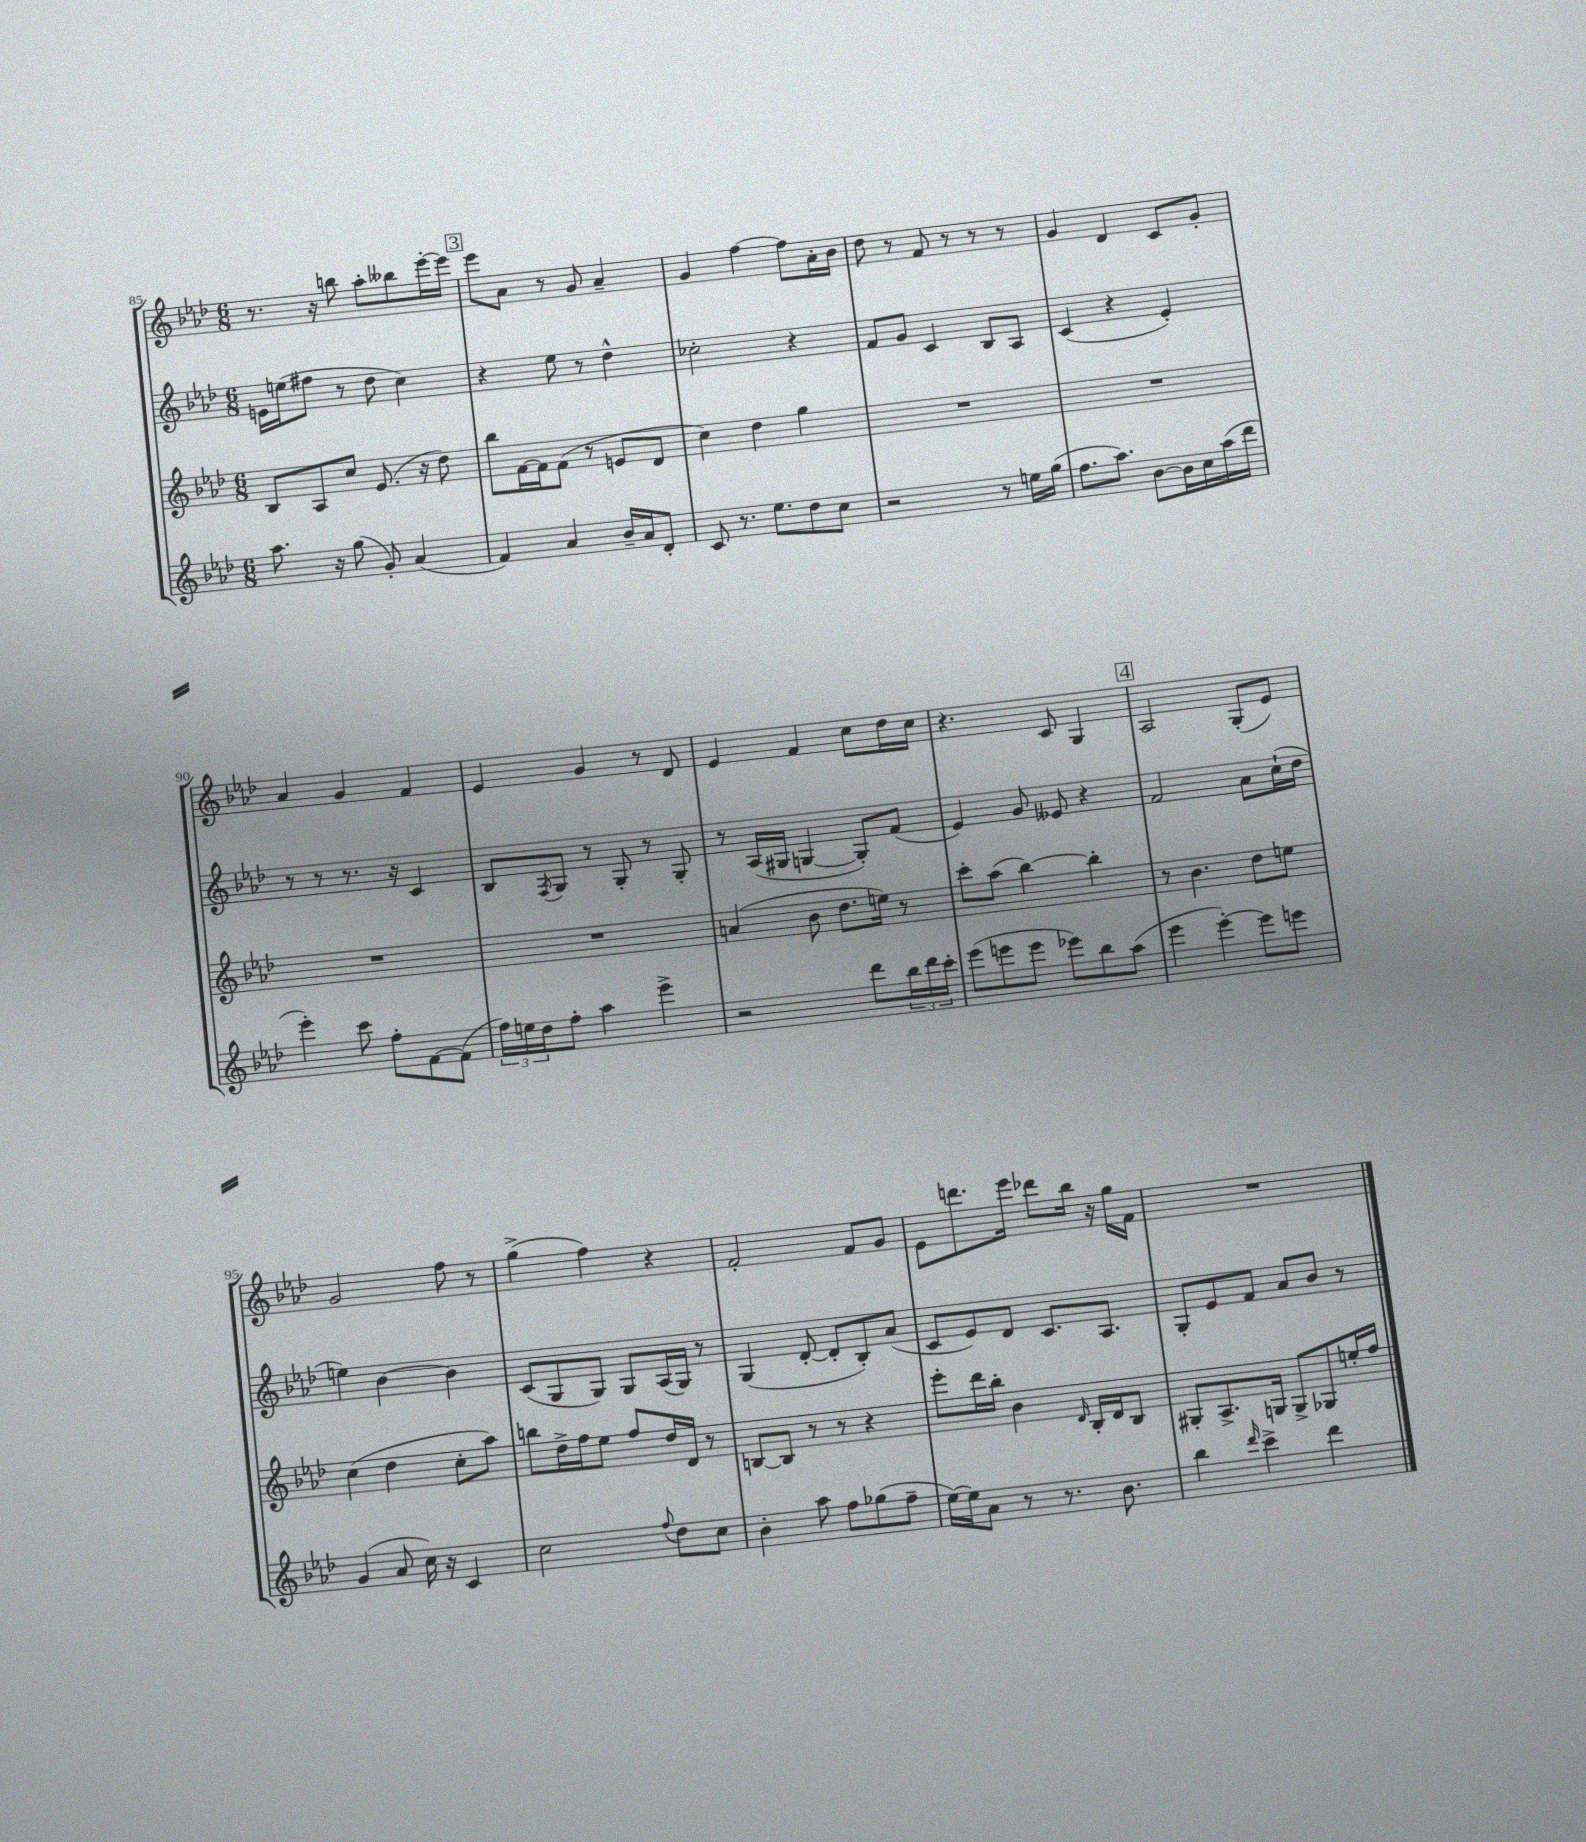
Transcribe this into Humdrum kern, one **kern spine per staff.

**kern	**kern	**kern	**kern
*part4	*part3	*part2	*part1
*staff4	*staff3	*staff2	*staff1
*clefG2	*clefG2	*clefG2	*clefG2
*k[b-e-a-d-]	*k[b-e-a-d-]	*k[b-e-a-d-]	*k[b-e-a-d-]
*M6/8	*M6/8	*M6/8	*M6/8
=85	=85	=85	=85
8.aa-\	8B-/L	16en\LL	8.r
.	.	(16een\J	.
.	8A-/	8ff#X\J	.
16r	.	.	16r
(8gg\	8cc/J	8r	8bbn\
8g'/)	(8.e-/	8dd-\	8aa-'\L
(4a-/	.	4cc\)	8bb--X\
.	16r	.	.
.	8dd-\)	.	[16eee-'\L
.	.	.	16eee-\JJ]
!!LO:REH:place=s1:t=3
=86	=86	=86	=86
4f/)	8bb-\L	4r	8eee-\L
.	[16f\L	.	8a-\J
.	16f\J]	.	.
4a-/	(8f\J	8ee-\	8r
.	8r	8r	8g/
16b-~/LL	8en/L	4dd-^^\	4a-~/
16a-/J	.	.	.
8d-'/J	8d-/J	.	.
=87	=87	=87	=87
8c/	4cc\)	2cc-X'\	4g/
8.r	.	.	.
.	4dd-\	.	[4ff\
8.ee-\L	.	.	.
8dd-\	4gg\	4r	8ff\L]
8cc\J	.	.	16a-'\L
.	.	.	16b-\JJ
=88	=88	=88	=88
2r	2.r	8f/L	8dd-\
.	.	8g/J	8r
.	.	4c/	8f/
.	.	.	8r
8r	.	8B-/L	8r
16een\LL	.	8A-/J	8r
(16gg\JJ	.	.	.
=89	=89	=89	=89
8.ff\L	2.r	(4c/	4g/
8.aa-\J)	.	.	.
.	.	4r	4d-/
[8b-\L	.	.	.
16b-\L]	.	4e-'/)	8c/L
16cc\	.	.	.
(16aa-\	.	.	8g'/J
16ddd-\JJ	.	.	.
!!LO:LB:g=z
=90	=90	=90	=90
4eee-'\)	2.r	8r	4a-/
.	.	8r	.
8ccc\	.	8.r	4g/
8ff'\L	.	.	.
.	.	16r	.
[8f\	.	4c/	4f/
(8f\J]	.	.	.
=91	=91	=91	=91
24ff\LL)	2.r	8B-/L	4e-/
24een\	.	.	.
24dd-\J	.	.	.
.	.	8qF/	.
8ff'\J	.	8G/J	.
4aa-\	.	8r	4g/
.	.	8G'/	.
4eee-^\	.	8r	8r
.	.	8G'/	8d-/
=92	=92	=92	=92
2r	(4an/	8r	4e-/
.	.	(16A-/LL	.
.	.	16G#X/JJ	.
.	8b-\	[4Gn/	4f/
.	8.dd-\L	.	.
8ddd-\L	.	8G'/L])	8cc\L
.	16een\Jk)	.	.
24bb-\L	8r	(8f/J	16dd-\L
24ddd-\	.	.	.
.	.	.	16cc\JJ
24ccc'\JJ	.	.	.
=93	=93	=93	=93
(8eee-\L	8ccc'\L	4e-/)	4.r
8eeen\	(8aa-\J	.	.
8eee\J	[4bb-\)	8g/	.
8eee-X\L)	.	8e--X/	8c/
8bb-\	4bb-'\]	4r	4G/
(8aa-\J	.	.	.
!!LO:REH:place=s1:t=4
=94	=94	=94	=94
4eee-\	8r	2f/	2A-/
.	4.b-\	.	.
[4eee-'\)	.	.	.
8eee-\L]	8dd-\L	8a-\L	(8G'/L
8eeen\J	8een\J	(16cc`\L	8e-/J)
.	.	16dd-\JJ	.
!!LO:LB:g=z
=95	=95	=95	=95
(4g/	(4cc\	4een\)	2g/
8a-/	4dd-\	[4b-\	.
16cc\)	.	.	.
16r	.	.	.
4c/	8cc'\L	4b-\]	8ff\
.	8aa-\J)	.	8r
=96	=96	=96	=96
2cc\	8bbn\L	(8c/L	(4gg^\
.	16dd-^\L	8G/	.
.	16ff\J	.	.
.	8ee-\J	8G/J)	4ff\)
.	8ff/L	8G/L	.
8qqff/	.	.	.
8dd-\L	16dd-/L	(16A-/L	4r
.	16d-/JJ	16G/JJ)	.
8cc\J	8r	8r	.
=97	=97	=97	=97
4b-'\	[8Bn/L	(4G/	2f'/
.	8B/J]	.	.
8aa-\	8r	[8d-'/	.
8ff\L	8r	8d-'/L]	.
(8gg-X\	4r	8B-'/)	8f/L
8ff~\J	.	(8a-/J	8g/J
=98	=98	=98	=98
[16ee-\LL)	8eee-'\L	8c/L	8e-\L
16ee-\J]	.	.	.
8a-\J	16ddd-\L	8e-/)	8.dddn\
.	16bb-'\JJ	.	.
8r	4b-\	8d-/J	.
.	.	.	16eee-\Jk
8.r	.	8.c/L	8ddd-X\L
.	16qqd-/	.	.
.	16B-'/LL	.	16bb-\Jk
8.b-\	16d-/J	8.A-/J	16r
.	8B-/J	.	16gg\LL
.	.	.	16f\JJ
=99	=99	=99	=99
4bb-\	8G#X'/L	8G'/L	2.r
.	8.A-^/	8e-/	.
16qqddd-/	.	.	.
4ccc^\	.	8f/J	.
.	16Gn/Jk	.	.
.	8G^/L	8a-/L	.
4ddd-\	8G-X/	8b-/J	.
.	16een'/L	8r	.
.	16ff/JJ	.	.
==	==	==	==
*-	*-	*-	*-
